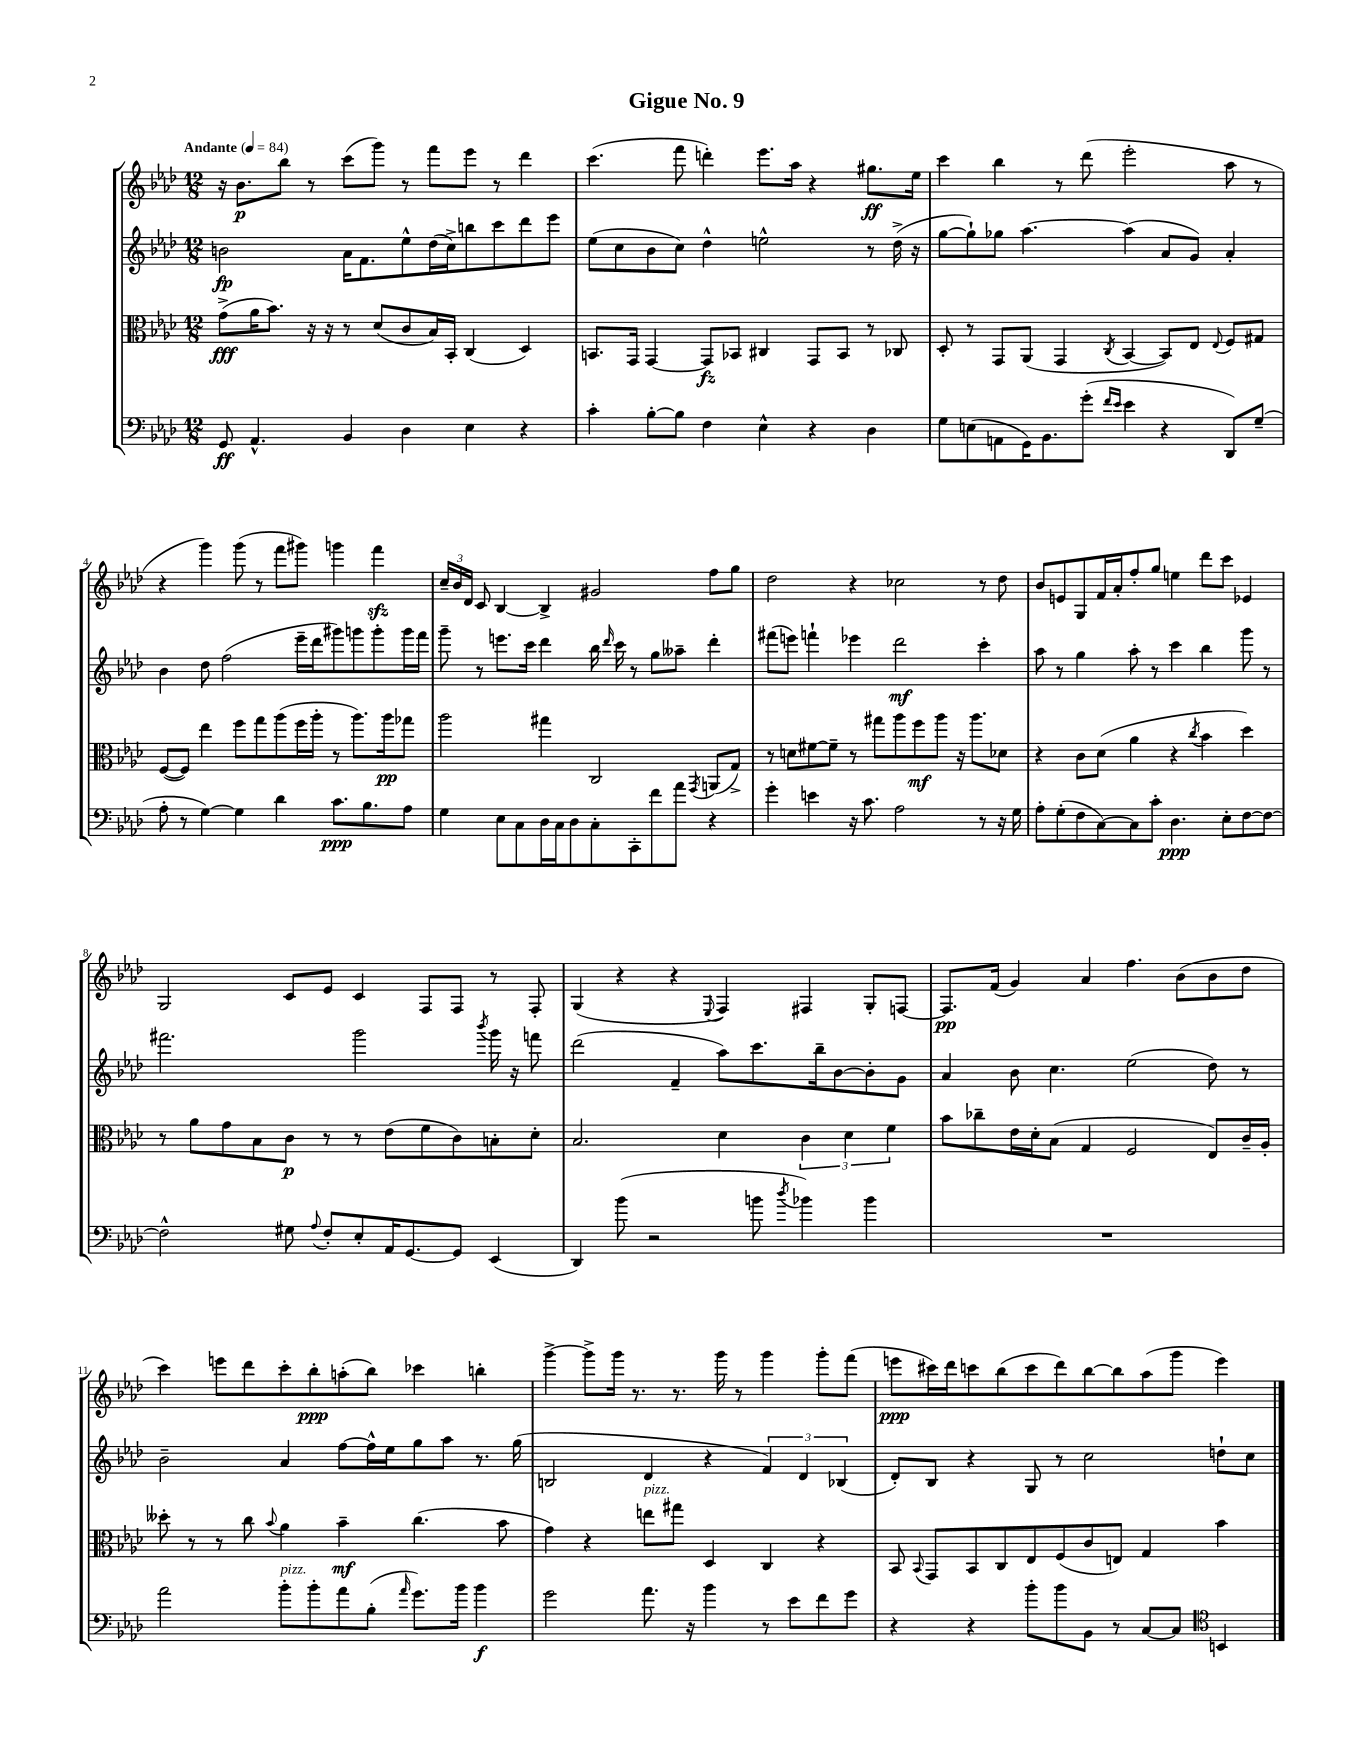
\header { title = "Gigue No. 9" }
<<
\new StaffGroup <<
\new Staff = "s0" {
    \clef treble \key aes \major \numericTimeSignature \time 12/8 \tempo "Andante" 4 = 84
    \autoBeamOff r16 bes'8.[\p bes''8] r8 c'''8[( g'''8]) r8 f'''8[ ees'''8] r8 des'''4 |
    c'''4.( f'''8 d'''4-.) ees'''8.[ aes''16] r4 gis''8.[\ff ees''16] |
    c'''4 bes''4 r8 des'''8( ees'''2-. aes''8 r8 |
    r4 g'''4) g'''8( r8 f'''8[ gis'''8]) g'''4 f'''4\sfz |
    \tuplet 3/2 { c''16[-- bes'16 des'16] } c'8 bes4~ bes4-> gis'2 f''8[ g''8] |
    des''2 r4 ces''2 r8 des''8 |
    bes'8[ e'8 g8 f'16 aes'16-. f''8-. g''8] e''4 des'''8[ c'''8] ees'4 |
    g2 c'8[ ees'8] c'4 f8[ f8] r8 f8-. |
    g4( r4 r4 \appoggiatura { ees8 } f4) fis4 g8[-. f8]~ |
    f8.[\pp f'16]( g'4) aes'4 f''4. bes'8[( bes'8 des''8] |
    c'''4) e'''8[ des'''8 c'''8-. bes''8-.\ppp a''8-.( bes''8]) ces'''4 b''4-. |
    g'''4~-> g'''8[-> g'''16] r8. r8. g'''16 r8 g'''4 g'''8[-. f'''8]( |
    e'''8[\ppp cis'''16) des'''16 c'''8 bes''8( c'''8 des'''8) bes''8~ bes''8 aes''8( g'''8] e'''4) \bar "|." |
}
\new Staff = "s1" {
    \clef treble \key aes \major \numericTimeSignature \time 12/8
    \autoBeamOff b'2\fp aes'16[ f'8. ees''8-^ des''16( c''16->) b''8 c'''8 des'''8 ees'''8] |
    ees''8[( c''8 bes'8 c''8]) des''4-^ e''2-^ r8 des''16->( r16 |
    g''8[~ g''8-!) ges''8] aes''4.~ aes''4( aes'8[ g'8]) aes'4-. |
    bes'4 des''8 f''2( ees'''16[-- des'''16 gis'''8) g'''8 g'''8-. g'''16 f'''16] |
    g'''8-- r8 e'''8.[ c'''16] des'''4 bes''16 \grace { des'''16 } c'''16 r8 g''8[ aeses''8]-- des'''4-. |
    fis'''8[( e'''8]) f'''4-! ees'''4 des'''2\mf c'''4-. |
    aes''8 r8 g''4 aes''8-. r8 c'''4 bes''4 g'''8 r8 |
    fis'''2. g'''2 \acciaccatura { bes'''8 } g'''16 r16 f'''8 |
    des'''2( f'4-- aes''8[) c'''8. bes''16-- bes'8~ bes'8-. g'8] |
    aes'4 bes'8 c''4. ees''2( des''8) r8 |
    bes'2-- aes'4 f''8[~ f''16-^ ees''16 g''8 aes''8] r8. g''16( |
    b2 des'4 r4 \tuplet 3/2 { f'4) des'4 bes4( } |
    des'8[-.) bes8] r4 g8 r8 c''2 d''8[-! c''8] \bar "|." |
}
\new Staff = "s2" {
    \clef alto \key aes \major \numericTimeSignature \time 12/8
    \autoBeamOff g'8[->\fff( aes'16 bes'8.]) r16 r16 r8 des'8[( c'8 bes16) bes,16]-. c4( des4) |
    b,8.[ g,16] g,4~ g,8[\fz bes,8] cis4 g,8[ bes,8] r8 ces8 |
    des8-. r8 g,8[ aes,8]( g,4 \acciaccatura { c8 } bes,4~ bes,8[) ees8] \appoggiatura { ees8 } f8[ gis8] |
    f8[~( f8]) ees''4 f''8[ g''8 aes''8( f''16 aes''16]-. r8 aes''8.[) aes''16\pp ges''8] |
    aes''2 gis''4 c2 \acciaccatura { g,8 } a,8[( g8]->) |
    r8 d'8[ fis'8~ fis'8]-- r8 gis''8[ aes''8 f''8\mf aes''8] r16 aes''8.[ des'8] |
    r4 c'8[ des'8]( aes'4 r4 \acciaccatura { c''8 } bes'4 des''4) |
    r8 aes'8[ g'8 bes8 c'8]\p r8 r8 ees'8[( f'8 c'8) b8-. des'8]-. |
    bes2. des'4 \tuplet 3/2 { c'4 des'4 f'4 } |
    bes'8[ ces''8-- ees'16 des'16-. bes8]( g4 f2 ees8[) c'16-- aes16]-. |
    deses''8-. r8 r8 c''8 \appoggiatura { bes'8 } aes'4 bes'4--\mf c''4.( bes'8 |
    g'4) r4 e''8[^\markup { \italic "pizz." } gis''8] des4 c4 r4 |
    bes,8 \appoggiatura { bes,8 } g,8[ bes,8 c8 ees8 f8( c'8 e8]) g4 bes'4 \bar "|." |
}
\new Staff = "s3" {
    \clef bass \key aes \major \numericTimeSignature \time 12/8
    \autoBeamOff g,8\ff aes,4.-^ bes,4 des4 ees4 r4 |
    c'4-. bes8[~-. bes8] f4 ees4-^ r4 des4 |
    g8[ e8( a,8 g,16) bes,8. g'8]-.( \grace { f'16[ ees'16] } ees'4 r4 des,8[) g8]--( |
    aes8-. r8 g4~) g4 des'4 c'8.[\ppp bes8. aes8] |
    g4 ees8[ c8 des16 c16 des8 c8-. c,8-. f'8 aes'8] r4 |
    g'4-. e'4 r16 c'8. aes2 r8 r16 g16 |
    aes8[-. g8-.( f8 c8~) c8 c'8]-. des4.\ppp ees8[-. f8~ f8]~ |
    f2-^ gis8 \appoggiatura { aes8 } f8[-. ees8-. aes,16 g,8.~ g,8] ees,4( |
    des,4) bes'8( r2 b'8 \acciaccatura { des''8 } bes'4) bes'4 |
    R1. |
    aes'2 bes'8[-.^\markup { \italic "pizz." } bes'8-. aes'8 bes8]-.( \grace { aes'16 } g'8.[) bes'16] bes'4\f |
    g'2 aes'8. r16 bes'4 r8 ees'8[ f'8 g'8] |
    r4 r4 bes'8[-. bes'8 bes,8] r8 c8[~ c8] \clef tenor b,4 \bar "|." |
}
>>
>>
